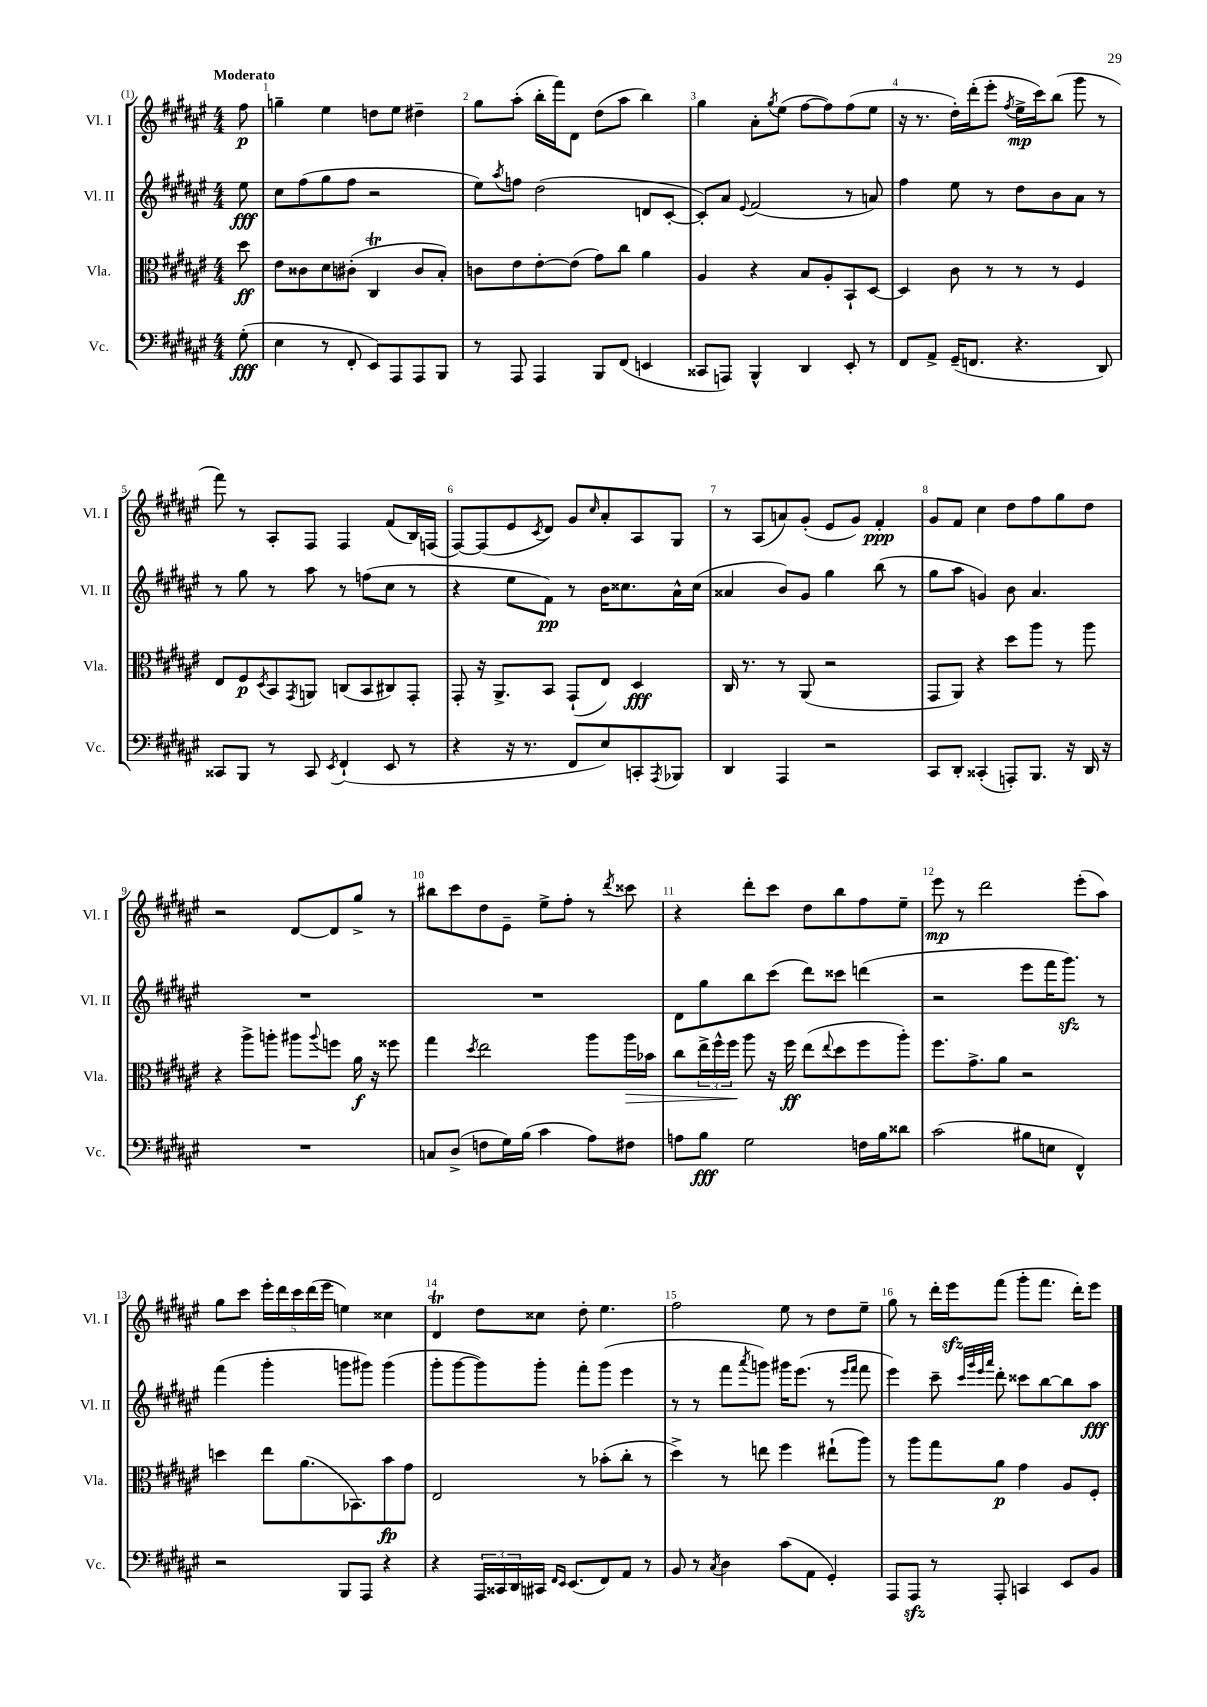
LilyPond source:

<<
\new StaffGroup <<
\new Staff = "s0" \with { instrumentName = "Vl. I" shortInstrumentName = "Vl. I" } {
    \clef treble \key fis \major \numericTimeSignature \time 4/4 \partial 8 \tempo "Moderato"
    fis''8\p |
    g''4-- eis''4 d''8 eis''8 dis''4-- |
    gis''8 ais''8-.( b''16-. fis'''16) dis'8 dis''8( ais''8 b''4) |
    gis''4 ais'8-. \acciaccatura { gis''8 } eis''8( fis''8~ fis''8) fis''8( eis''8 |
    r16 r8. dis''16-.) dis'''16-.( eis'''8-. \acciaccatura { fis''8 } eis''16->\mp cis'''16) b''8( gis'''8 r8 |
    fis'''8) r8 ais8-. fis8 fis4 fis'8( b16) f16( |
    fis8~) fis8( eis'8 \acciaccatura { cis'8 } dis'8) gis'8 \grace { cis''16 } ais'8-. ais8 gis8 |
    r8 ais8( a'8) gis'8-.( eis'8 gis'8) fis'4-.\ppp |
    gis'8 fis'8 cis''4 dis''8 fis''8 gis''8 dis''8 |
    r2 dis'8~ dis'8 gis''8-> r8 |
    bis''8 cis'''8 dis''8 eis'8-- eis''8-> fis''8-. r8 \acciaccatura { dis'''8 } cisis'''8 |
    r4 dis'''8-. cis'''8 dis''8 b''8 fis''8 eis''8-- |
    eis'''8\mp r8 dis'''2 eis'''8-.( ais''8) |
    gis''8 cis'''8 \tuplet 5/4 { eis'''16-. dis'''16 cis'''16 dis'''16( eis'''16 } e''4) cisis''4 |
    dis'4\trill dis''8 cisis''8 dis''8-. eis''4. |
    fis''2 eis''8 r8 dis''8 eis''8-- |
    gis''8 r8 dis'''16-. eis'''16\sfz fis'''8( gis'''8-. fis'''8. dis'''16-.) eis'''8 \bar "|." |
}
\new Staff = "s1" \with { instrumentName = "Vl. II" shortInstrumentName = "Vl. II" } {
    \clef treble \key fis \major \numericTimeSignature \time 4/4 \partial 8
    eis''8\fff |
    cis''8 fis''8( gis''8 fis''8 r2 |
    eis''8) \acciaccatura { ais''8 } f''8 dis''2( d'8 cis'8~-. |
    cis'8-.) ais'8 \appoggiatura { eis'8 } fis'2( r8 a'8) |
    fis''4 eis''8 r8 dis''8 b'8 ais'8 r8 |
    r8 gis''8 r8 ais''8 r8 f''8( cis''8 r8 |
    r4 eis''8 fis'8\pp) r8 b'16 cisis''8. ais'16-^ cisis''16( |
    aisis'4 b'8) gis'8 gis''4 b''8( r8 |
    gis''8 ais''8 g'4) b'8 ais'4. |
    R1 |
    R1 |
    dis'8 gis''8 b''8 cis'''8( dis'''8) cisis'''8 d'''4( |
    r2 eis'''8 fis'''16 gis'''8.\sfz) r8 |
    fis'''4( gis'''4-. g'''8 gis'''8) gis'''4( |
    gis'''8-. gis'''8~ gis'''8) gis'''8-. fis'''8-. gis'''8( eis'''4 |
    r8 r8 fis'''8 \acciaccatura { ais'''8 } g'''8) gis'''16 eis'''8.( r8 \grace { eis'''16 fis'''16 } fis'''8 |
    eis'''4) cis'''8-- \grace { cis'''32 gis'''32 eis'''32 ais'''32 } dis'''8-. cisis'''8 b''8~ b''8 ais''8\fff \bar "|." |
}
\new Staff = "s2" \with { instrumentName = "Vla." shortInstrumentName = "Vla." } {
    \clef alto \key fis \major \numericTimeSignature \time 4/4 \partial 8
    dis''8\ff |
    eis'8 cisis'8 dis'8 cis'8-.( cis4\trill cis'8 b8-.) |
    c'8 eis'8 eis'8~-. eis'8( gis'8) cis''8 ais'4 |
    ais4 r4 b8 ais8-. b,8-! dis8~ |
    dis4 cis'8 r8 r8 r8 fis4 |
    eis8 fis8\p \acciaccatura { dis8 } b,8 \acciaccatura { gis,8 } a,8 c8( b,8 cis8) gis,8-. |
    gis,8-. r16 ais,8.-> b,8 gis,8-!( eis8) dis4\fff |
    cis16 r8. r8 ais,8( r2 |
    gis,8 ais,8) r4 dis''8 ais''8 r8 ais''8 |
    r4 ais''8-> a''8-. ais''8 \appoggiatura { ais''8 } f''8 ais'16\f r16 fisis''8 |
    gis''4 \acciaccatura { dis''8 } eis''2 ais''8 ais''16\> bes'16 |
    cis''8 \tuplet 3/2 { eis''16-> fis''16-^ fis''16\! } ais''8 r16 fis''16\ff eis''8( \appoggiatura { eis''8 } dis''8 fis''8 ais''8-.) |
    fis''8. gis'8.-> ais'8 r2 |
    d''4 eis''8 ais'8.( bes,8.) b'8\fp gis'8 |
    eis2 r8 bes'8-.( cis''8-. r8 |
    dis''4->) r8 e''8 fis''4 eis''8-!( ais''8) |
    r8 ais''8 gis''8 ais'8\p gis'4 ais8 fis8-. \bar "|." |
}
\new Staff = "s3" \with { instrumentName = "Vc." shortInstrumentName = "Vc." } {
    \clef bass \key fis \major \numericTimeSignature \time 4/4 \partial 8
    gis8-.\fff( |
    eis4 r8 fis,8-. eis,8) ais,,8 ais,,8 b,,8 |
    r8 ais,,8 ais,,4 b,,8 fis,8( e,4 |
    cisis,8 a,,8) b,,4-^ dis,4 eis,8-. r8 |
    fis,8 ais,8-> gis,16--( f,8. r4. dis,8) |
    cisis,8 b,,8 r8 cisis,8 \acciaccatura { eis,8 } fis,4-!( eis,8 r8 |
    r4 r16 r8. fis,8 eis8) c,8-. \acciaccatura { ais,,8 } bes,,8 |
    dis,4 ais,,4 r2 |
    cis,8 dis,8-. cisis,4-.( a,,8-.) b,,8. r16 dis,16 r16 |
    R1 |
    c8 dis8->( f8 gis16) b16( cis'4 ais8) fis8 |
    a8 b8\fff gis2 f16 b16 disis'8 |
    cis'2( bis8 e8 fis,4-^) |
    r2 b,,8 ais,,8 r4 |
    r4 \tuplet 3/2 { ais,,16 cisis,16 dis,16 } cis,16 \grace { fis,16 eis,16 } eis,8.( fis,8) ais,8 r8 |
    b,8 r8 \acciaccatura { cis8 } dis4 cis'8( ais,8 gis,4-.) |
    ais,,8 ais,,8\sfz r8 ais,,8-. c,4 eis,8 b,8 \bar "|." |
}
>>
>>
\layout { \context { \Score \override BarNumber.break-visibility = ##(#f #t #t) barNumberVisibility = #all-bar-numbers-visible } }
